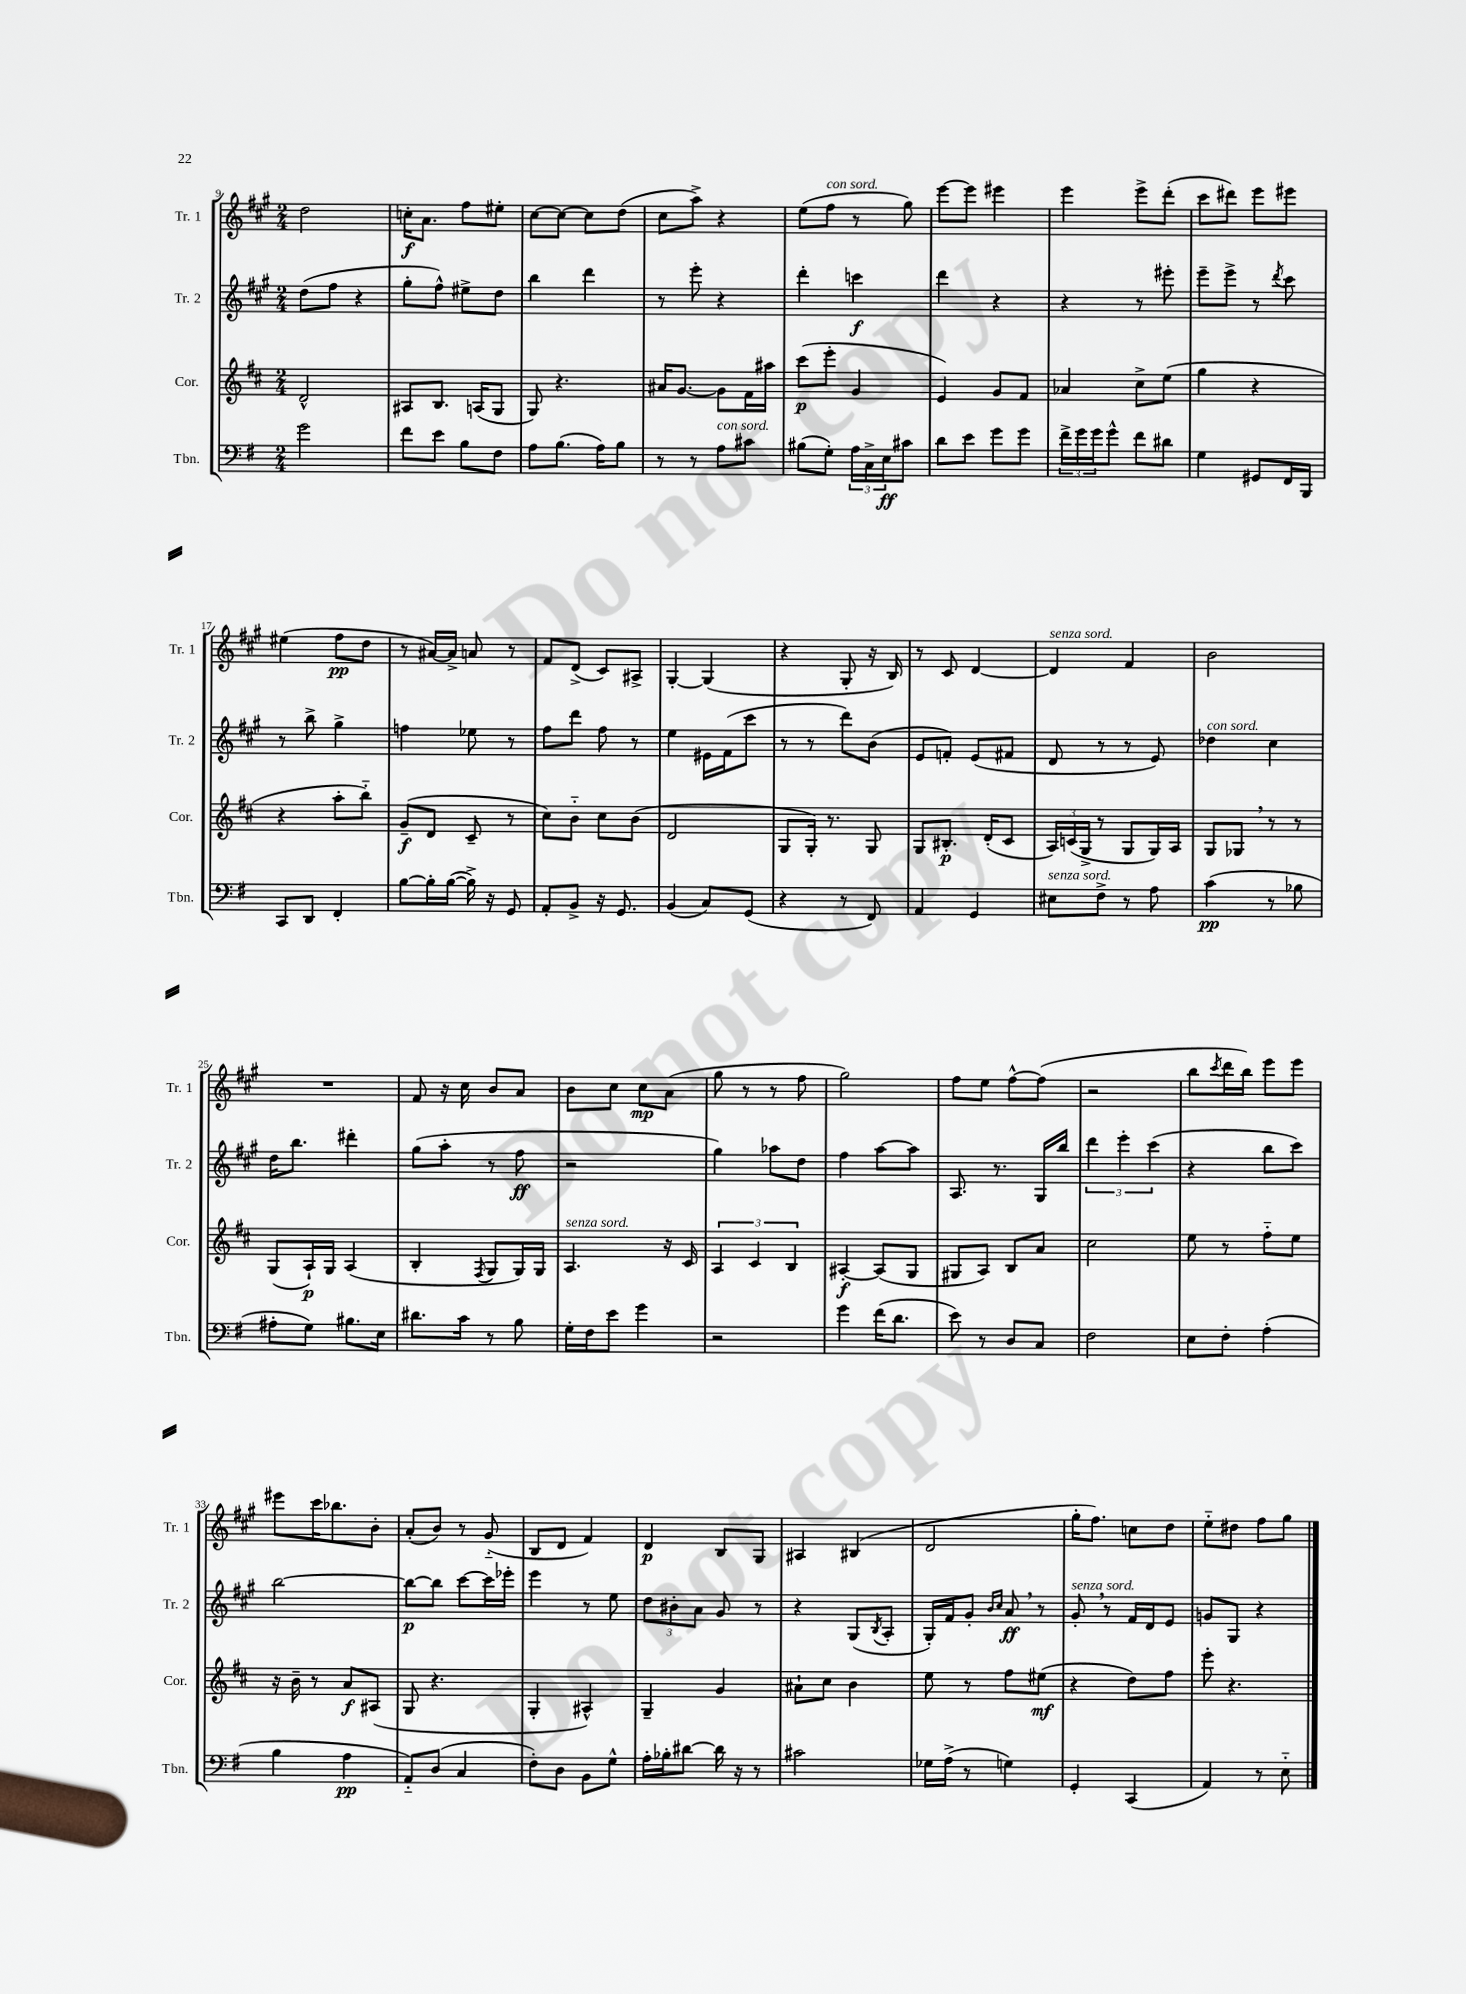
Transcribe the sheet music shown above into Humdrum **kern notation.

**kern	**dynam	**kern	**dynam	**kern	**dynam	**kern	**dynam
*part4	*part4	*part3	*part3	*part2	*part2	*part1	*part1
*staff4	*staff4	*staff3	*staff3	*staff2	*staff2	*staff1	*staff1
*I"Tbn.	*	*I"Cor.	*	*I"Tr. 2	*	*I"Tr. 1	*
*I'Tbn.	*	*I'Cor.	*	*I'Tr. 2	*	*I'Tr. 1	*
*clefF4	*	*clefG2	*	*clefG2	*	*clefG2	*
*k[f#]	*	*k[f#c#]	*	*k[f#c#g#]	*	*k[f#c#g#]	*
*M2/4	*	*M2/4	*	*M2/4	*	*M2/4	*
=9	=9	=9	=9	=9	=9	=9	=9
2g\	.	2d^^/	.	(8dd\L	.	2dd\	.
.	.	.	.	8ff#\J	.	.	.
.	.	.	.	4r	.	.	.
=10	=10	=10	=10	=10	=10	=10	=10
8f#\L	.	8A#X/L	.	8gg#'\L	.	16ccn'\KL	f
.	.	.	.	.	.	8.a\J	.
8e\J	.	8.B/J	.	8ff#^^\J)	.	.	.
8B\L	.	.	.	8ee#X^\L	.	8ff#\L	.
.	.	(16An/KL	.	.	.	.	.
8F#\J	.	8G/J	.	8dd\J	.	8ee#X'\J	.
=11	=11	=11	=11	=11	=11	=11	=11
8A\L	.	8G/)	.	4bb\	.	[8cc#\L	.
(8.B\J	.	4.r	.	.	.	8cc#\J_	.
.	.	.	.	4ddd\	.	8cc#\L]	.
16A\KL)	.	.	.	.	.	.	.
8B\J	.	.	.	.	.	(8dd\J	.
=12	=12	=12	=12	=12	=12	=12	=12
8r	.	16a#X/KL	.	8r	.	8cc#\L	.
.	.	[8.g/J	.	.	.	.	.
8r	.	.	.	8eee'\	.	8aa^\J)	.
!LO:TX:a:i:t=con sord.	!	!	!	!	!	!	!
8A\L	.	8g\L]	.	4r	.	4r	.
8c#X\J	.	16f#\L	.	.	.	.	.
.	.	16aa#X\JJ	.	.	.	.	.
=13	=13	=13	=13	=13	=13	=13	=13
(8B#X\L	.	(8ccc#\L	p	4ddd'\	.	(8ee\L	.
!	!	!	!	!	!	!LO:TX:a:i:t=con sord.	!
8G'\J)	.	8eee'\J	.	.	.	8ff#\J	.
24A\LL	.	4g/	.	4cccn\	f	8r	.
24C^\	.	.	.	.	.	.	.
24E\J	ff	.	.	.	.	.	.
8c#X\J	.	.	.	.	.	8gg#\)	.
=14	=14	=14	=14	=14	=14	=14	=14
8d\L	.	4e/)	.	4ddd\	.	[8eee\L	.
8e\J	.	.	.	.	.	8eee\J]	.
8g\L	.	8g/L	.	4r	.	4eee#X\	.
8g\J	.	8f#/J	.	.	.	.	.
=15	=15	=15	=15	=15	=15	=15	=15
24f#^\LL	.	4a-X/	.	4r	.	4eee\	.
24g\	.	.	.	.	.	.	.
24g\J	.	.	.	.	.	.	.
8g^^\J	.	.	.	.	.	.	.
8f#\L	.	8cc#^\L	.	8r	.	8eee^\L	.
8d#X\J	.	(8ee\J	.	8eee#X'\	.	(8ddd'\J	.
=16	=16	=16	=16	=16	=16	=16	=16
4G\	.	4gg\	.	8eee~\L	.	8ccc#\L	.
.	.	.	.	8eee^\J	.	8ddd#X\J)	.
8GG#X/L	.	4r	.	8r	.	8eee\L	.
.	.	.	.	8qddd/	.	.	.
16FF#/L	.	.	.	8ccc#\	.	8eee#X\J	.
16BBB/JJ	.	.	.	.	.	.	.
!!LO:LB:g=z
=17	=17	=17	=17	=17	=17	=17	=17
8CC/L	.	4r	.	8r	.	(4ee#X\	.
8DD/J	.	.	.	8bb^\	.	.	.
4FF#'/	.	8aa'\L	.	4gg#^\	.	8ff#\L	pp
.	.	8bb\J)	.	.	.	8dd\J	.
=18	=18	=18	=18	=18	=18	=18	=18
[8B\L	.	(8g~/L	f	4ffn\	.	8r	.
16B'\L]	.	8d/J	.	.	.	[16a#X/LL)	.
([16B\JJ	.	.	.	.	.	16a#^/JJ]	.
16B^\])	.	8c#~/	.	8ee-X\	.	8an/	.
16r	.	.	.	.	.	.	.
8GG/	.	8r	.	8r	.	8r	.
=19	=19	=19	=19	=19	=19	=19	=19
8AA'/L	.	8cc#\L)	.	8ff#\L	.	8f#/L	.
8BB^/J	.	8b\J	.	8ddd\J	.	(8d^/J	.
16r	.	8cc#\L	.	8ff#\	.	8c#/L)	.
8.GG/	.	.	.	.	.	.	.
.	.	(8b\J	.	8r	.	8A#X^/J	.
=20	=20	=20	=20	=20	=20	=20	=20
(4BB/	.	2d/	.	4ee\	.	[4G#'/	.
8C/L)	.	.	.	16e#X\LL	.	(4G#/]	.
.	.	.	.	(16f#\J	.	.	.
(8GG/J	.	.	.	8ccc#\J	.	.	.
=21	=21	=21	=21	=21	=21	=21	=21
4r	.	8G/L	.	8r	.	4r	.
.	.	16G'/Jk)	.	8r	.	.	.
.	.	8.r	.	.	.	.	.
8r	.	.	.	8ddd\L)	.	8G#'/	.
8FF#/)	.	8G/	.	(8b\J	.	16r	.
.	.	.	.	.	.	16B/)	.
=22	=22	=22	=22	=22	=22	=22	=22
4AA/	.	8G/L	.	8e/L	.	8r	.
.	.	8.B#X'/J	p	8fn'/J)	.	8c#/	.
4GG/	.	.	.	(8e/L	.	[4d/	.
.	.	(16d'/KL	.	.	.	.	.
.	.	8c#/J	.	8f#X/J	.	.	.
=23	=23	=23	=23	=23	=23	=23	=23
!	!	!	!	!	!	!LO:TX:a:i:t=senza sord.	!
!LO:TX:a:i:t=senza sord.	!	!	!	!	!	!	!
8E#X\L	.	24A/LL)	.	8d/	.	4d/]	.
.	.	(24cn/	.	.	.	.	.
.	.	24G^/JJ	.	.	.	.	.
8F#^\J	.	8r	.	8r	.	.	.
8r	.	8G/L	.	8r	.	4f#/	.
8A\	.	16G/L)	.	8e/)	.	.	.
.	.	16A/JJ	.	.	.	.	.
=24	=24	=24	=24	=24	=24	=24	=24
!	!	!	!	!LO:TX:a:i:t=con sord.	!	!	!
(4c\	pp	8G/L	.	4dd-X\	.	2b\	.
.	.	8G-X,/J	.	.	.	.	.
8r	.	8r	.	4cc#\	.	.	.
8B-X\	.	8r	.	.	.	.	.
!!LO:LB:g=z
=25	=25	=25	=25	=25	=25	=25	=25
8A#X'\L	.	(8G/L	.	16dd\KL	.	2r	.
.	.	.	.	8.bb\J	.	.	.
8G\J)	.	16A`/L)	p	.	.	.	.
.	.	16G/JJ	.	.	.	.	.
8.B#X\L	.	(4A/	.	4ddd#X'\	.	.	.
16E\Jk	.	.	.	.	.	.	.
=26	=26	=26	=26	=26	=26	=26	=26
8.d#X\L	.	4B'/	.	(8gg#\L	.	8f#/	.
.	.	.	.	8aa'\J	.	16r	.
16c\Jk	.	.	.	.	.	16cc#\	.
.	.	8qF#/	.	.	.	.	.
8r	.	8G/L	.	8r	.	8b/L	.
8B\	.	16G/L)	.	8ff#\	ff	8a/J	.
.	.	16G/JJ	.	.	.	.	.
=27	=27	=27	=27	=27	=27	=27	=27
!	!	!LO:TX:a:i:t=senza sord.	!	!	!	!	!
16G'\LL	.	4.A/	.	2r	.	8b\L	.
16F#\J	.	.	.	.	.	.	.
8e\J	.	.	.	.	.	8cc#\J	.
4g\	.	.	.	.	.	8cc#\L	mp
.	.	16r	.	.	.	(8a\J	.
.	.	16c#/	.	.	.	.	.
=28	=28	=28	=28	=28	=28	=28	=28
2r	.	6A/	.	4gg#\)	.	8gg#\	.
.	.	.	.	.	.	8r	.
.	.	6c#/	.	.	.	.	.
.	.	.	.	8aa-X\L	.	8r	.
.	.	6B/	.	.	.	.	.
.	.	.	.	8dd\J	.	8ff#\	.
=29	=29	=29	=29	=29	=29	=29	=29
4g\	.	[4A#X'/	f	4ff#\	.	2gg#\)	.
(16f#\KL	.	(8A#/L]	.	[8aa\L	.	.	.
8.d\J	.	.	.	.	.	.	.
.	.	8G/J	.	8aa\J]	.	.	.
=30	=30	=30	=30	=30	=30	=30	=30
8e\)	.	8G#X/L	.	8.A/	.	8ff#\L	.
8r	.	8A/J)	.	.	.	8ee\J	.
.	.	.	.	8.r	.	.	.
8D/L	.	8B/L	.	.	.	[8ff#^^\L	.
8C/J	.	8a/J	.	16G#/LL	.	(8ff#\J]	.
.	.	.	.	16bb/JJ	.	.	.
=31	=31	=31	=31	=31	=31	=31	=31
2F#\	.	2cc#\	.	6ddd\	.	2r	.
.	.	.	.	6eee'\	.	.	.
.	.	.	.	(6ccc#\	.	.	.
=32	=32	=32	=32	=32	=32	=32	=32
8E\L	.	8ee\	.	4r	.	8bb\L	.
.	.	.	.	.	.	8qccc#/	.
8F#'\J	.	8r	.	.	.	16ddd\L	.
.	.	.	.	.	.	16bb\JJ)	.
(4A'\	.	8ff#\L	.	8bb\L	.	8eee\L	.
.	.	8ee\J	.	8ccc#\J)	.	8eee\J	.
!!LO:LB:g=z
=33	=33	=33	=33	=33	=33	=33	=33
4B\	.	16r	.	[2bb\	.	8eee#X\L	.
.	.	16b~\	.	.	.	.	.
.	.	8r	.	.	.	16ccc#\K	.
.	.	.	.	.	.	8.bb-X\	.
4A\	pp	8a/L	f	.	.	.	.
.	.	(8A#X/J	.	.	.	8b'\J	.
=34	=34	=34	=34	=34	=34	=34	=34
8AA/L)	.	8G/	.	8bb\L_	p	(8a'/L	.
(8D/J	.	4.r	.	8bb\J]	.	8b/J)	.
4C/	.	.	.	[8ccc#\L	.	8r	.
.	.	.	.	16ccc#\L]	.	(8g#/	.
.	.	.	.	16eee-X'\JJ	.	.	.
=35	=35	=35	=35	=35	=35	=35	=35
8F#'\L)	.	4G'/	.	4eee\	.	8B/L	.
8D\J	.	.	.	.	.	8d/J	.
8BB\L	.	4A#X^^/)	.	8r	.	4f#/)	.
8G^^\J	.	.	.	8ee\	.	.	.
=36	=36	=36	=36	=36	=36	=36	=36
16A'\LL	.	4G~/	.	12dd\L	.	4d/	p
16B-X'\J	.	.	.	.	.	.	.
.	.	.	.	12b#X'\	.	.	.
[8d#X\J	.	.	.	.	.	.	.
.	.	.	.	12a\J	.	.	.
16d#\]	.	4g/	.	8g#/	.	8B/L	.
16r	.	.	.	.	.	.	.
8r	.	.	.	8r	.	8G#/J	.
=37	=37	=37	=37	=37	=37	=37	=37
2c#X\	.	8a#X`\L	.	4r	.	4A#X/	.
.	.	8cc#\J	.	.	.	.	.
.	.	4b\	.	(8G#/L	.	(4B#X/	.
.	.	.	.	8qB/	.	.	.
.	.	.	.	8A'/J	.	.	.
=38	=38	=38	=38	=38	=38	=38	=38
16G-X\LL	.	8ee\	.	16G#'/LL)	.	2d/	.
(16A^\JJ	.	.	.	16f#/J	.	.	.
8r	.	8r	.	8g#'/J	.	.	.
.	.	.	.	16qqb/LL	.	.	.
.	.	.	.	16qqcc#/JJ	.	.	.
4Gn\)	.	8ff#\L	.	8a,/	ff	.	.
.	.	(8ee#X\J	mf	8r	.	.	.
=39	=39	=39	=39	=39	=39	=39	=39
!	!	!	!	!LO:TX:a:i:t=senza sord.	!	!	!
4GG'/	.	4r	.	8g#',/	.	16gg#'\KL	.
.	.	.	.	.	.	8.ff#\J)	.
.	.	.	.	8r	.	.	.
(4CC/	.	8dd\L)	.	16f#/LL	.	8ccn\L	.
.	.	.	.	16d/J	.	.	.
.	.	8ff#\J	.	8e/J	.	8dd\J	.
=40	=40	=40	=40	=40	=40	=40	=40
4AA/)	.	8eee'\	.	8gn/L	.	8ee\L	.
.	.	4.r	.	8G#/J	.	8dd#X\J	.
8r	.	.	.	4r	.	8ff#\L	.
8E\	.	.	.	.	.	8gg#\J	.
==	==	==	==	==	==	==	==
*-	*-	*-	*-	*-	*-	*-	*-
